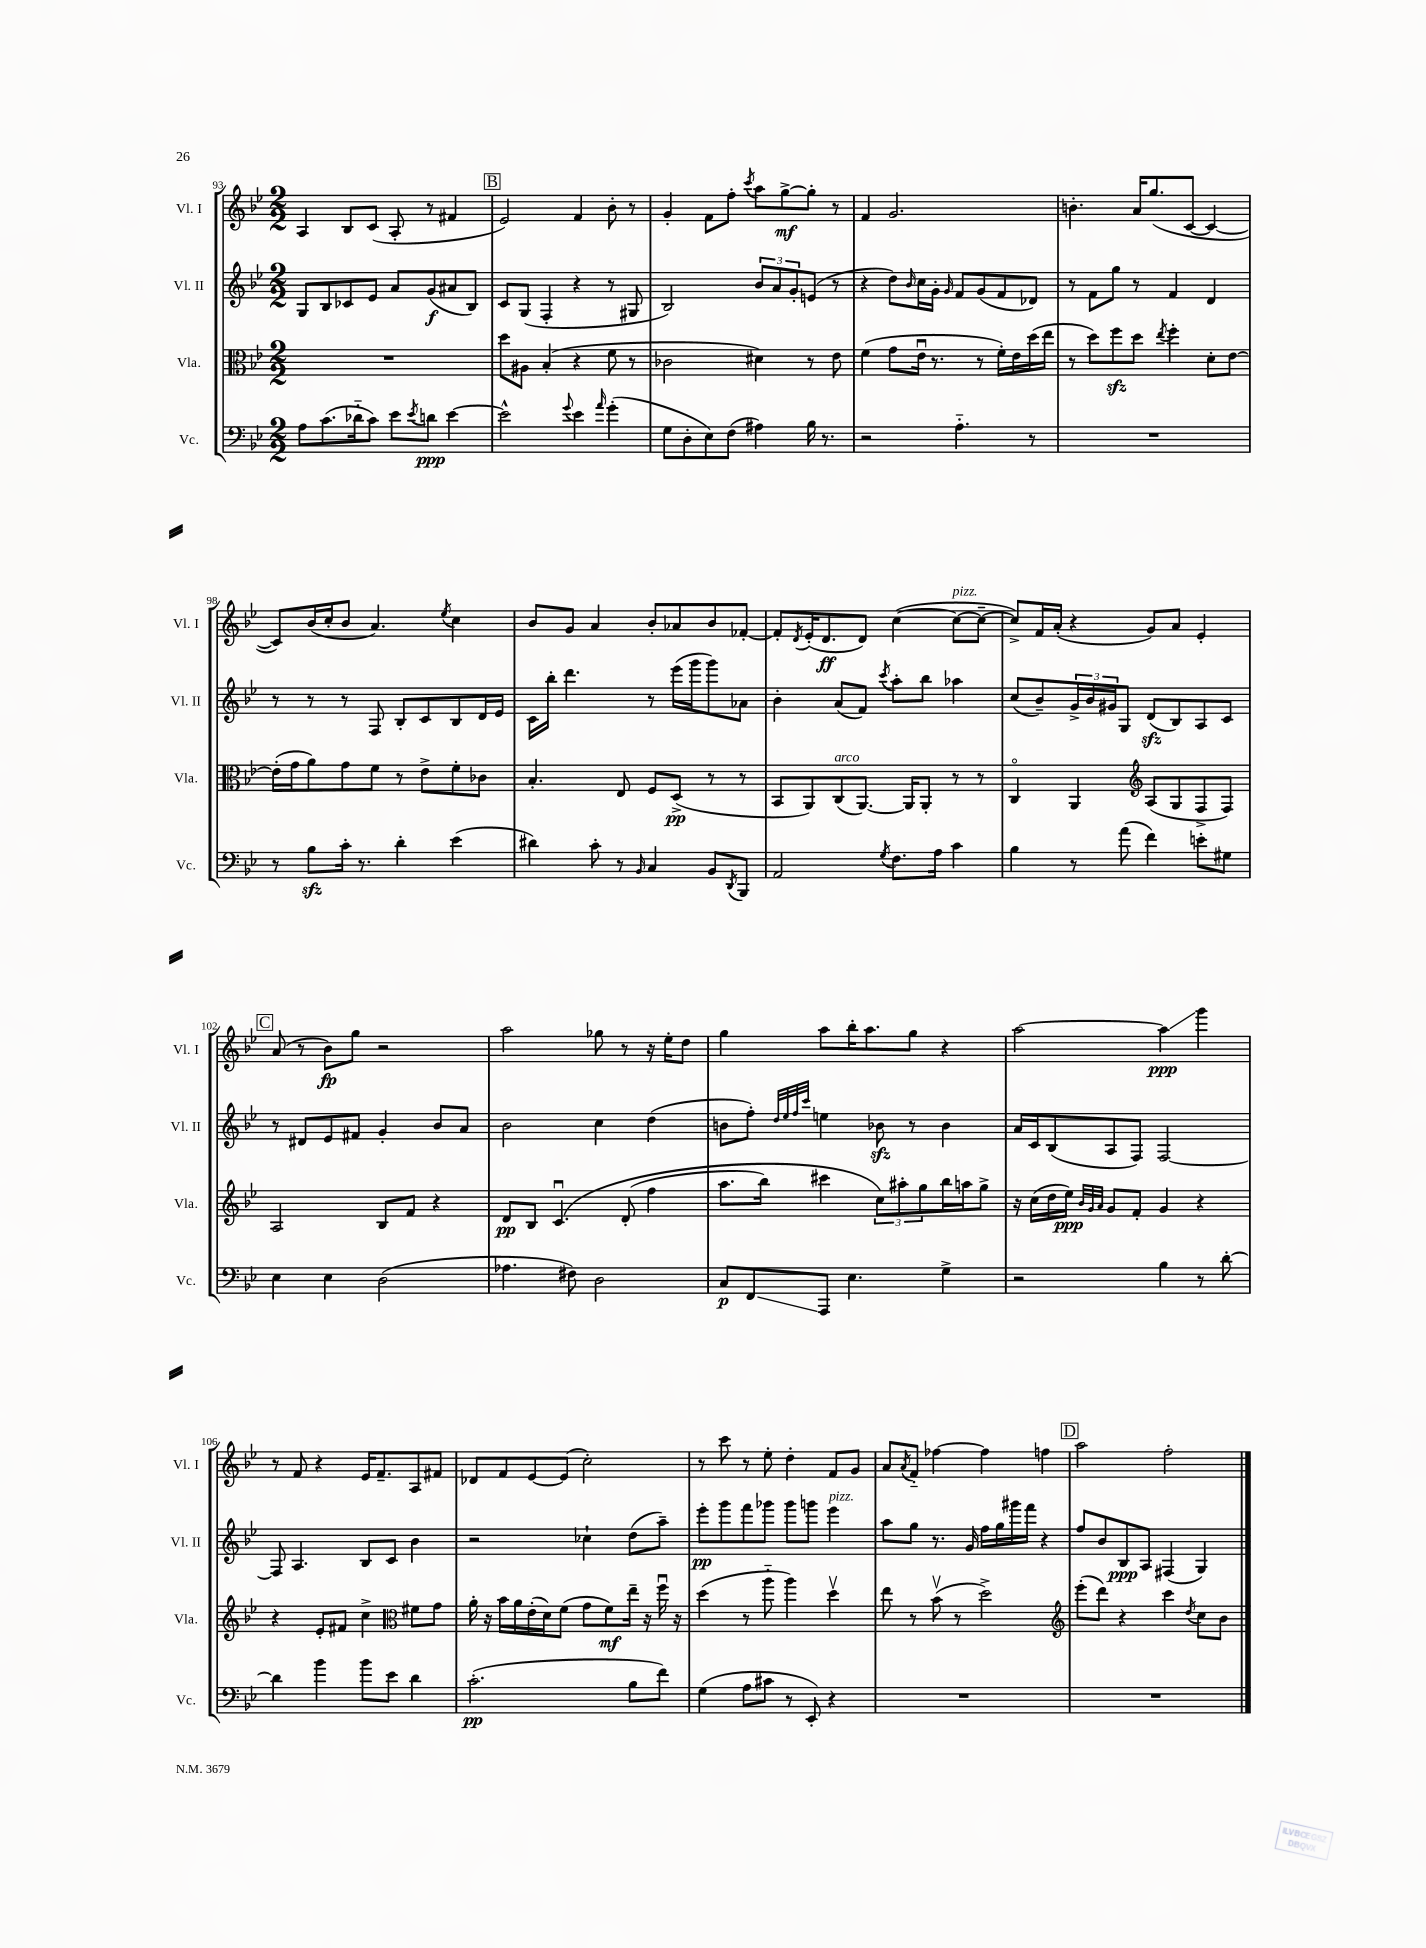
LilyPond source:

<<
\new StaffGroup <<
\new Staff = "s0" \with { instrumentName = "Vl. I" shortInstrumentName = "Vl. I" } {
    \clef treble \key bes \major \numericTimeSignature \time 2/2
    a4 bes8 c'8( a8-. r8 fis'4 |
    \mark \markup { \box "B" } ees'2) f'4 bes'8-. r8 |
    g'4-. f'8 f''8-. \acciaccatura { c'''8 } a''8 g''8~->\mf g''8-. r8 |
    f'4 g'2. |
    b'4.-. a'16 g''8.( c'8~ c'4~ |
    c'8) bes'16( c''16-. bes'8 a'4.) \acciaccatura { ees''8 } c''4 |
    bes'8 g'8 a'4 bes'8-. aes'8 bes'8 fes'8~-. |
    fes'8-. \acciaccatura { d'8 } ees'16-.( d'8.\ff d'8) c''4~( c''8~^\markup { \italic "pizz." } c''8~-- |
    c''8->) f'16 a'16-.( r4 g'8) a'8 ees'4-. |
    \mark \markup { \box "C" } a'8( r8 bes'8\fp) g''8 r2 |
    a''2 ges''8 r8 r16 ees''16-. d''8 |
    g''4 a''8 bes''16-. a''8. g''8 r4 |
    a''2~ a''4\glissando\ppp g'''4 |
    r8 f'8 r4 ees'16 f'8.-- a8 fis'8 |
    des'8 f'8 ees'8~ ees'8( c''2-.) |
    r8 c'''8 r8 ees''8-. d''4-. f'8 g'8 |
    a'8 \acciaccatura { a'8 } f'8-_ fes''4~ fes''4 f''4 |
    \mark \markup { \box "D" } a''2 f''2-. \bar "|." |
}
\new Staff = "s1" \with { instrumentName = "Vl. II" shortInstrumentName = "Vl. II" } {
    \clef treble \key bes \major \numericTimeSignature \time 2/2
    g8 bes8 ces'8 ees'8 a'8 g'8\f( ais'8 bes8) |
    \mark \markup { \box "B" } c'8 g8( f4-. r4 r8 gis8 |
    bes2) \tuplet 3/2 { bes'8 a'8 g'8-. } e'8( r8 |
    r4 d''8) \grace { bes'16 } c''16 g'16-. \grace { g'16 } f'8 g'8( f'8 des'8) |
    r8 f'8 g''8 r8 f'4 d'4 |
    r8 r8 r8 f8 bes8-. c'8 bes8 d'16 ees'16 |
    c'16 bes''16-. d'''4. r8 ees'''16( g'''16 g'''8) aes'8 |
    bes'4-. a'8( f'8) \acciaccatura { c'''8 } a''8-. bes''8 aes''4 |
    c''8( bes'8--) \tuplet 3/2 { g'16-> bes'16 gis'16 } g8 d'8\sfz( bes8) a8 c'8 |
    \mark \markup { \box "C" } r8 dis'8 ees'8 fis'8 g'4-. bes'8 a'8 |
    bes'2 c''4 d''4( |
    b'8 f''8-.) \grace { d''32 ees''32 f''32 c'''32 } e''4 bes'8\sfz r8 bes'4 |
    a'16 c'16 bes8( a8 f8) f2~ |
    f8 a4. bes8 c'8 bes'4 |
    r2 ces''4-! d''8( a''8--) |
    ees'''8-.\pp g'''8 f'''8 ges'''8 ges'''8 g'''8 ees'''4^\markup { \italic "pizz." } |
    a''8 g''8 r8. g'16 f''16 g''16 gis'''16 f'''16 r4 |
    \mark \markup { \box "D" } f''8 bes'8 bes8\ppp a8 fis4( g4) \bar "|." |
}
\new Staff = "s2" \with { instrumentName = "Vla." shortInstrumentName = "Vla." } {
    \clef alto \key bes \major \numericTimeSignature \time 2/2
    R1 |
    \mark \markup { \box "B" } d''8 ais8 bes4-.( r4 f'8 r8 |
    ces'2 dis'4) r8 ees'8 |
    f'4( g'8 ees'16\downbow r8. r8 f'16-.) ees'16 d''16( ees''16 |
    r8 d''8) f''8\sfz d''8 \acciaccatura { ees''8 } f''4-. d'8-. ees'8~ |
    ees'16-.( g'16 a'8) g'8 f'8 r8 ees'8-> f'8-. ces'8 |
    bes4.-. ees8 f8 d8->\pp( r8 r8 |
    bes,8 a,8) c8^\markup { \italic "arco" }( a,8.~) a,16 a,8-. r8 r8 |
    c4\flageolet a,4 \clef treble a8( g8 f8-> f8) |
    \mark \markup { \box "C" } a2 bes8 f'8 r4 |
    d'8\pp bes8 c'4.\downbow\( d'8-.( f''4 |
    a''8. bes''16) cis'''4 \tuplet 3/2 { c''8\) ais''8-. g''8 } bes''16 a''16 g''8-> |
    r16 c''16( d''16 ees''16\ppp) \grace { bes'32 g'32 a'32 } g'8 f'8-. g'4 r4 |
    r4 ees'8-. fis'8 c''4-> \clef alto fis'8 g'8 |
    a'16-. r16 bes'16 a'16 ees'16-.( d'16) f'8( g'8 f'8\mf) ees''16-- r16 f''16\downbow r16 |
    d''4( r8 a''8-_ a''4) d''4\upbow |
    ees''8 r8 bes'8\upbow( r8 d''2->) |
    \mark \markup { \box "D" } \clef treble ees'''8-.( d'''8) r4 c'''4 \acciaccatura { d''8 } c''8 bes'8 \bar "|." |
}
\new Staff = "s3" \with { instrumentName = "Vc." shortInstrumentName = "Vc." } {
    \clef bass \key bes \major \numericTimeSignature \time 2/2
    a8 c'8.( des'16-_ c'8) ees'8 \acciaccatura { ees'8 } d'8\ppp ees'4~ |
    \mark \markup { \box "B" } ees'2-^ \appoggiatura { g'8 } ees'4 \grace { a'16 } g'4-.( |
    g8 d8-. ees8) f8( ais4) bes16 r8. |
    r2 a4.-_ r8 |
    R1 |
    r8 bes8\sfz c'16-. r8. d'4-. ees'4( |
    dis'4) c'8-. r8 \grace { bes,16 } c4 bes,8 \acciaccatura { d,8 } bes,,8 |
    a,2 \acciaccatura { g8 } f8. a16 c'4 |
    bes4 r8 a'8( f'4) e'8-. gis8 |
    \mark \markup { \box "C" } ees4 ees4 d2( |
    aes4. fis8) d2 |
    c8\p f,8\glissando a,,8 ees4. g4-> |
    r2 bes4 r8 d'8~-. |
    d'4 bes'4 bes'8 ees'8 d'4 |
    c'2.-.\pp( bes8 f'8) |
    g4( a8 cis'8 r8 ees,8-.) r4 |
    R1 |
    \mark \markup { \box "D" } R1 \bar "|." |
}
>>
>>
\layout { \context { \Score currentBarNumber = #93 } }
